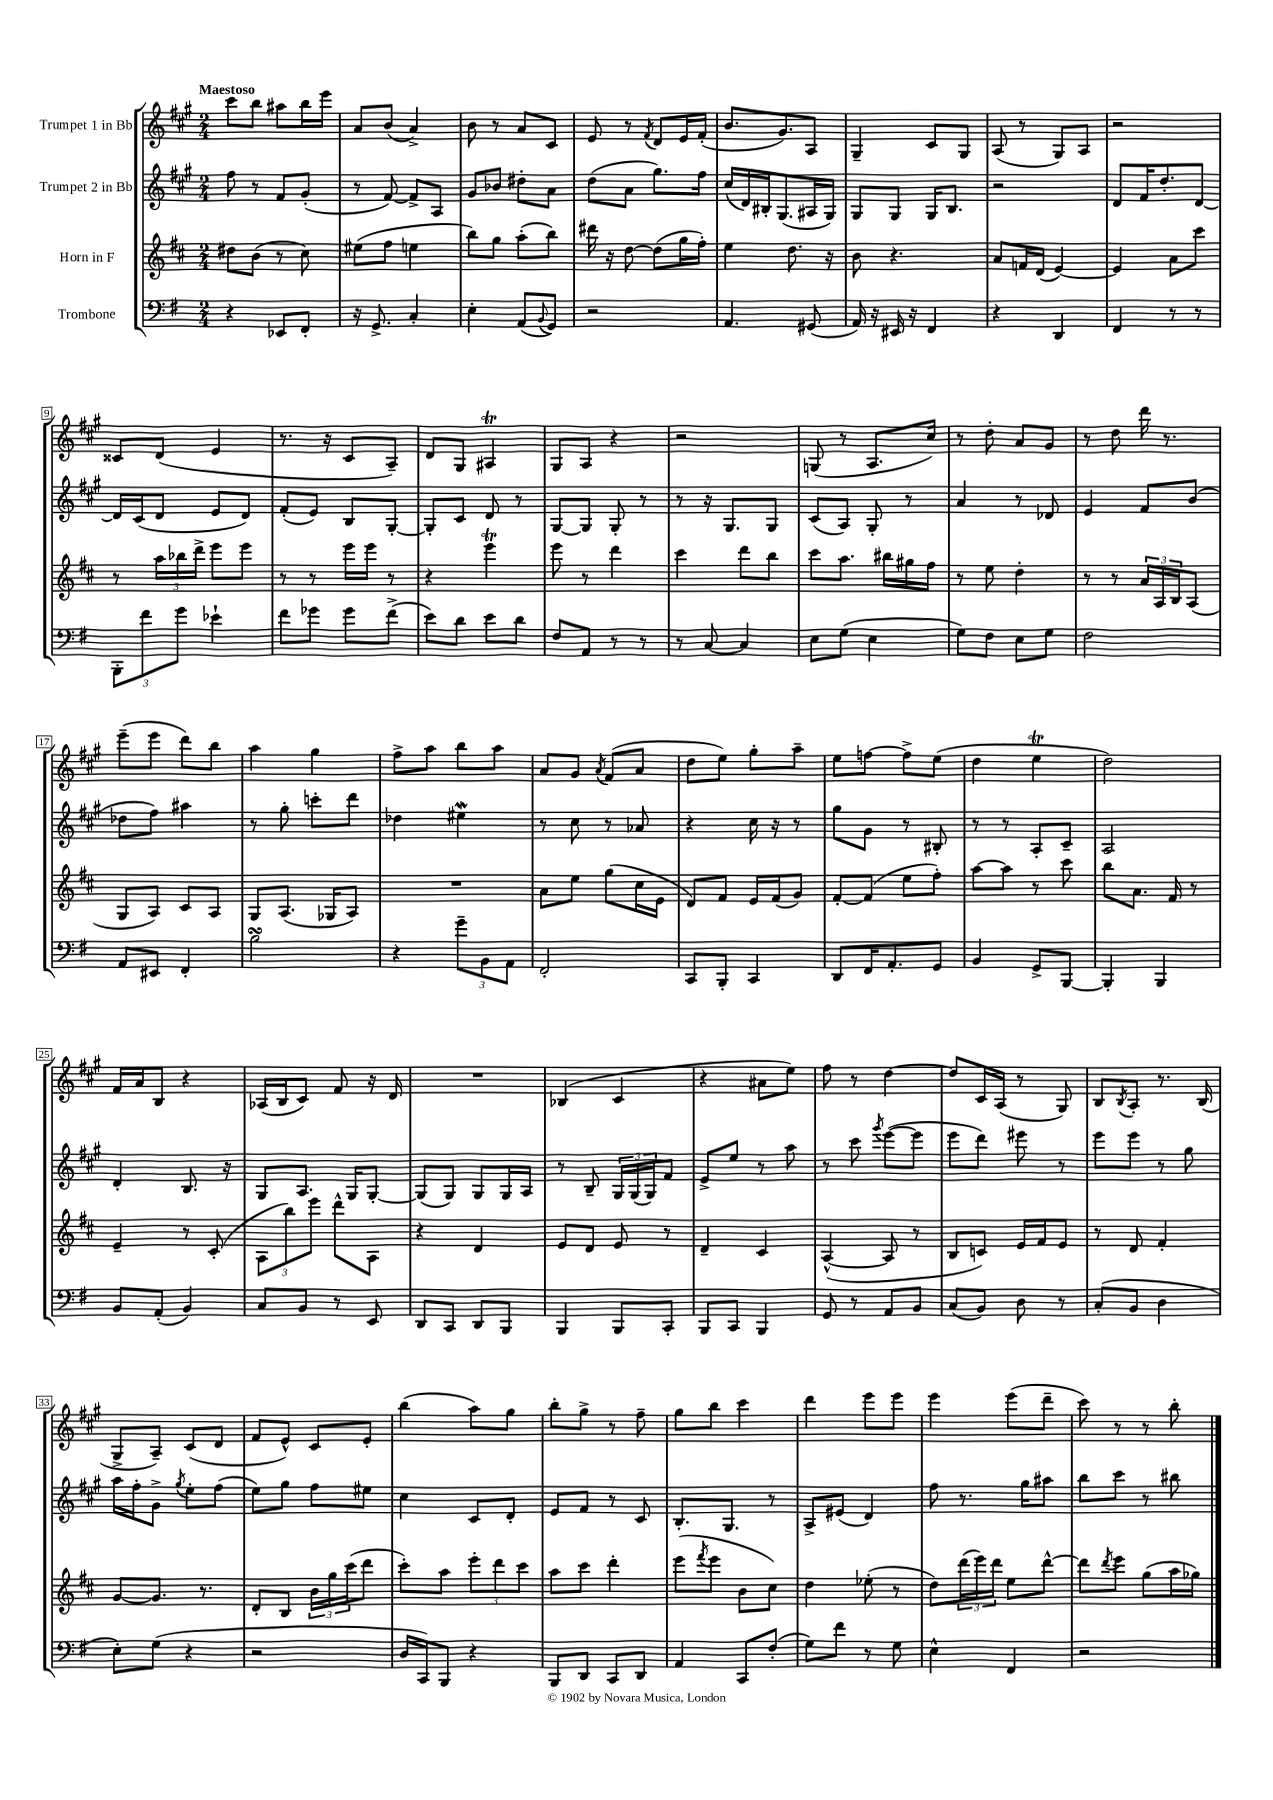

**kern	**kern	**kern	**kern
*staff4	*staff3	*staff2	*staff1
*clefF4	*clefG2	*clefG2	*clefG2
*k[f#]	*k[f#c#]	*k[f#c#g#]	*k[f#c#g#]
*M2/4	*M2/4	*M2/4	*M2/4
4r	8dd#\L	8ff#\	8ccc#\L
.	(8b\J	8r	8bb\J
8EE-/L	8r	8f#/L	8aa#\L
8FF#'/J	8cc#\)	(8g#'/J	16bb\L
.	.	.	16eee\JJ
=	=	=	=
16r	(8ee#\L	8r	8a/L
8.GG^/	.	.	.
.	8ff#\J	[8f#/)	(8b/J
4C'/	4ee\	8f#^/]L	4a^/)
.	.	8A/J	.
=	=	=	=
4E'\	8bb\L)	8g#/L	8b\
.	8gg\J	8b-/J	8r
(8AA/L	(8aa'\L	8dd#'\L	8a/L
8qqBB/	.	.	.
8GG/J)	8bb\J)	8a\J	8c#/J
=	=	=	=
2r	16ddd#\	(8dd\L	8e/
.	16r	.	.
.	[8dd\	8a\J	8r
.	.	.	8qf#/
.	(8dd\]L	8.gg#\L)	8d/L
.	16gg\L	.	16e/L
.	16ff#'\JJ)	16ff#\Jk	(16f#'/JJ
=	=	=	=
4.AA/	4ee\	(16cc#/LL	8.b/L
.	.	16d/)	.
.	.	16B#'/J	.
.	.	(8.G#/	8.g#/)
.	8.dd\	.	.
(8GG#/	.	16A#/L	8A/J
.	16r	16G#/JJ)	.
=	=	=	=
16AA/)	8b\	8G#/L	4G#~/
16r	.	.	.
16EE#/	4.r	8G#/J	.
16r	.	.	.
4FF#/	.	16G#/LK	8c#/L
.	.	8.B/J	.
.	.	.	8G#/J
=	=	=	=
4r	8a/L	2r	(8A/
.	16f/L	.	8r
.	(16d/JJ	.	.
4DD/	[4e/)	.	8G#/L)
.	.	.	8A/J
=	=	=	=
4FF#/	4e/]	8d/L	2r
.	.	16f#/K	.
.	.	8.dd'/	.
8r	8a\L	.	.
8r	8ccc#\J	[8d/J	.
=	=	=	=
12BBB'\L	8r	16d/]LL	8c##/L
.	.	(16c#/J	.
12f#\	.	.	.
.	24aa\LL	8d/J	(8d/J
12g\J	24bb-\	.	.
.	24ddd^\JJ	.	.
4e-`\	8eee\L	8e/L	4e/
.	8eee\J	8d/J)	.
=	=	=	=
8f#\L	8r	(8f#'/L	8.r
8g-\J	8r	8e/J)	.
.	.	.	16r
8g-\L	16eee\LL	8B/L	8c#/L
.	16eee\JJ	.	.
(8f#^\J	8r	[8G#'/J	8A~/J)
=	=	=	=
8e\L)	4r	8G#'/]L	8d/L
8d\J	.	8c#/J	8G#/J
8e\L	4eee\	8d/	4A#/
8d\J	.	8r	.
=	=	=	=
8F#/L	8eee\	[8G#/L	8G#/L
8AA/J	8r	8G#/]J	8A/J
8r	4ddd\	8G#'/	4r
8r	.	8r	.
=	=	=	=
8r	4ccc#\	8r	2r
[8C/	.	16r	.
.	.	8.G#/L	.
4C/]	8ddd\L	.	.
.	8bb\J	8G#/J	.
=	=	=	=
8E\L	8ccc#\L	(8c#/L	(8G/
(8G\J	8.aa\J	8A/J)	8r
4E\	.	8G#'/	8.A/L
.	16bb#\LL	.	.
.	16gg#\	8r	.
.	16ff#\JJ	.	16cc#/Jk)
=	=	=	=
8G\L)	8r	4a/	8r
8F#\J	8ee\	.	8dd'\
8E\L	4dd'\	8r	8a/L
8G\J	.	8d-/	8g#/J
=	=	=	=
2F#\	8r	4e/	8r
.	8r	.	8dd\
.	24a/LL	8f#/L	16ddd\
.	24A/	.	.
.	.	.	8.r
.	24B/J	.	.
.	(8A/J	(8b/J	.
=	=	=	=
8AA/L	8G/L	8dd-\L	(8eee~\L
8EE#/J	8A/J)	8ff#\J)	8eee\J
4FF#'/	8c#/L	4aa#\	8ddd\L)
.	8A/J	.	8bb\J
=	=	=	=
2B\	8G/L	8r	4aa\
.	(8.A/J	8gg#'\	.
.	.	8ccc'\L	4gg#\
.	16G-/LK	.	.
.	8A/J)	8ddd\J	.
=	=	=	=
4r	2r	4dd-\	8ff#^\L
.	.	.	8aa\J
12g~\L	.	4ee#\	8bb\L
12BB\	.	.	.
.	.	.	8aa\J
12AA\J	.	.	.
=	=	=	=
2FF#'/	8a\L	8r	8a/L
.	8ee\J	8cc#\	8g#/J
.	.	.	8qa/
.	(8gg\L	8r	(8f#/L
.	16cc#\L	8a-/	8a/J
.	16e\JJ	.	.
=	=	=	=
8CC/L	8d/L)	4r	8dd\L
8BBB'/J	8f#/J	.	8ee\J)
4CC/	16e/LL	16cc#\	8gg#'\L
.	(16f#/J	16r	.
.	8g/J)	8r	8aa~\J
=	=	=	=
8DD/L	[8f#'/L	8gg#\L	8ee\L
16FF#/K	(8f#/]J	8g#\J	[8ff\J
8.AA'/	.	.	.
.	8ee\L	8r	8ff^\]L
8GG/J	8ff#'\J)	8B#'/	(8ee\J
=	=	=	=
4BB/	[8aa\L	8r	4dd\
.	8aa\]J	8r	.
8GG^/L	8r	8A'/L	4ee\
[8BBB/J	8ccc#\	8c#~/J	.
=	=	=	=
4BBB'/]	8bb\L	2A/	2dd\)
.	8.a\J	.	.
4BBB/	.	.	.
.	16f#/	.	.
.	8r	.	.
=	=	=	=
8BB/L	4e~/	4d'/	16f#/LL
.	.	.	16a/J
(8AA'/J	.	.	8B/J
4BB/)	8r	8.B/	4r
.	(8c#'/	.	.
.	.	16r	.
=	=	=	=
8C/L	12A\L	8G#/L	(16A-/LL
.	.	.	16B/J
.	12bb\)	.	.
8BB/J	.	8.A/J	8c#/J)
.	12eee\J	.	.
8r	8ddd^^\L	.	8f#/
.	.	16G#/LK	.
8EE/	8A\J	[8G#'/J	16r
.	.	.	16d/
=	=	=	=
8DD/L	4r	(8G#/]L	2r
8CC/J	.	8G#/J)	.
8DD/L	4d/	8G#/L	.
8BBB/J	.	16G#/L	.
.	.	16A/JJ	.
=	=	=	=
4BBB/	8e/L	8r	(4B-/
.	8d/J	8B~/	.
8BBB/L	8e/	24G#/LL	4c#/
.	.	(24G#/	.
.	.	24G#/J)	.
8CC'/J	8r	8f#/J	.
=	=	=	=
8BBB/L	4d~/	8e^/L	4r
8CC/J	.	8ee/J	.
4BBB/	4c#/	8r	8a#\L
.	.	8aa\	8ee\J)
=	=	=	=
8GG/	([4A^^/	8r	8ff#\
8r	.	8ccc#\	8r
.	.	8qggg#/	.
8AA/L	8A/]	([8eee\L	[4dd\
8BB/J	8r	8eee\]J	.
=	=	=	=
(8C/L	8B/L	8eee\L	8dd/]L
8BB/J)	8c/J)	8ddd\J)	16c#/L
.	.	.	(16A/JJ
8D\	16e/LL	8eee#\	8r
.	16f#/J	.	.
8r	8e/J	8r	8G#/)
=	=	=	=
(8C'/L	8r	8eee\L	8B/L
.	.	.	8qB/
8BB/J	8d/	8eee\J	8A'/J
4D\	4f#'/	8r	8.r
.	.	8gg#\	.
.	.	.	(16B/
=	=	=	=
8E'\L)	[8g/L	16aa\LL	8G#^/L
.	.	16ff#'\J	.
(8G\J	8.g/]J	8g#^\J	8A~/J)
.	.	8qgg#/	.
4r	.	8ee'\L	(8c#/L
.	8.r	.	.
.	.	(8ff#\J	8d/J
=	=	=	=
2r	8d'/L	8ee\L)	8f#/L
.	8B/J	8gg#\J	8e^^/J)
.	24b\LL	8ff#\L	8c#/L
.	24gg\	.	.
.	(24ccc#\J	.	.
.	8ddd\J	8ee#\J	8e'/J
=	=	=	=
16D/LL	8ccc#'\L)	4cc#\	(4bb\
16CC/J)	.	.	.
8BBB/J	8aa\J	.	.
4r	12eee'\L	8c#/L	8aa\L)
.	12ddd\	.	.
.	.	8d'/J	8gg#\J
.	12ccc#\J	.	.
=	=	=	=
8BBB/L	8aa\L	8e/L	8bb'\L
8DD/J	8ccc#\J	8f#/J	8gg#^\J
8CC/L	4ddd'\	8r	8r
8DD/J	.	8c#/	8ff#~\
=	=	=	=
4AA/	(8eee\L	8.B'/L	8gg#\L
.	8qfff#/	.	.
.	8eee\J	.	8bb\J
.	.	8.G#/J	.
8CC/L	8b\L	.	4ccc#\
(8F#'/J	8cc#\J)	8r	.
=	=	=	=
8G\L)	4dd\	8A^/L	4ddd\
8f#\J	.	(8e#/J	.
8r	(8ee-'\	4d/)	8eee\L
8G\	8r	.	8eee\J
=	=	=	=
4E^^\	8dd\L)	8ff#\	4eee\
.	(24ddd\L	8.r	.
.	24eee\)	.	.
.	24ddd\JJ	.	.
4FF#/	8ee\L	.	(8eee\L
.	.	16gg#\LK	.
.	[8ddd^^\J	8aa#\J	8ddd~\J
=	=	=	=
2r	8ddd\]L	8bb\L	8ccc#\)
.	8qddd/	.	.
.	8eee\J	8ccc#\J	8r
.	(8gg\L	8r	8r
.	16aa\L	8bb#\	8bb'\
.	16gg-\JJ)	.	.
==	==	==	==
*-	*-	*-	*-
